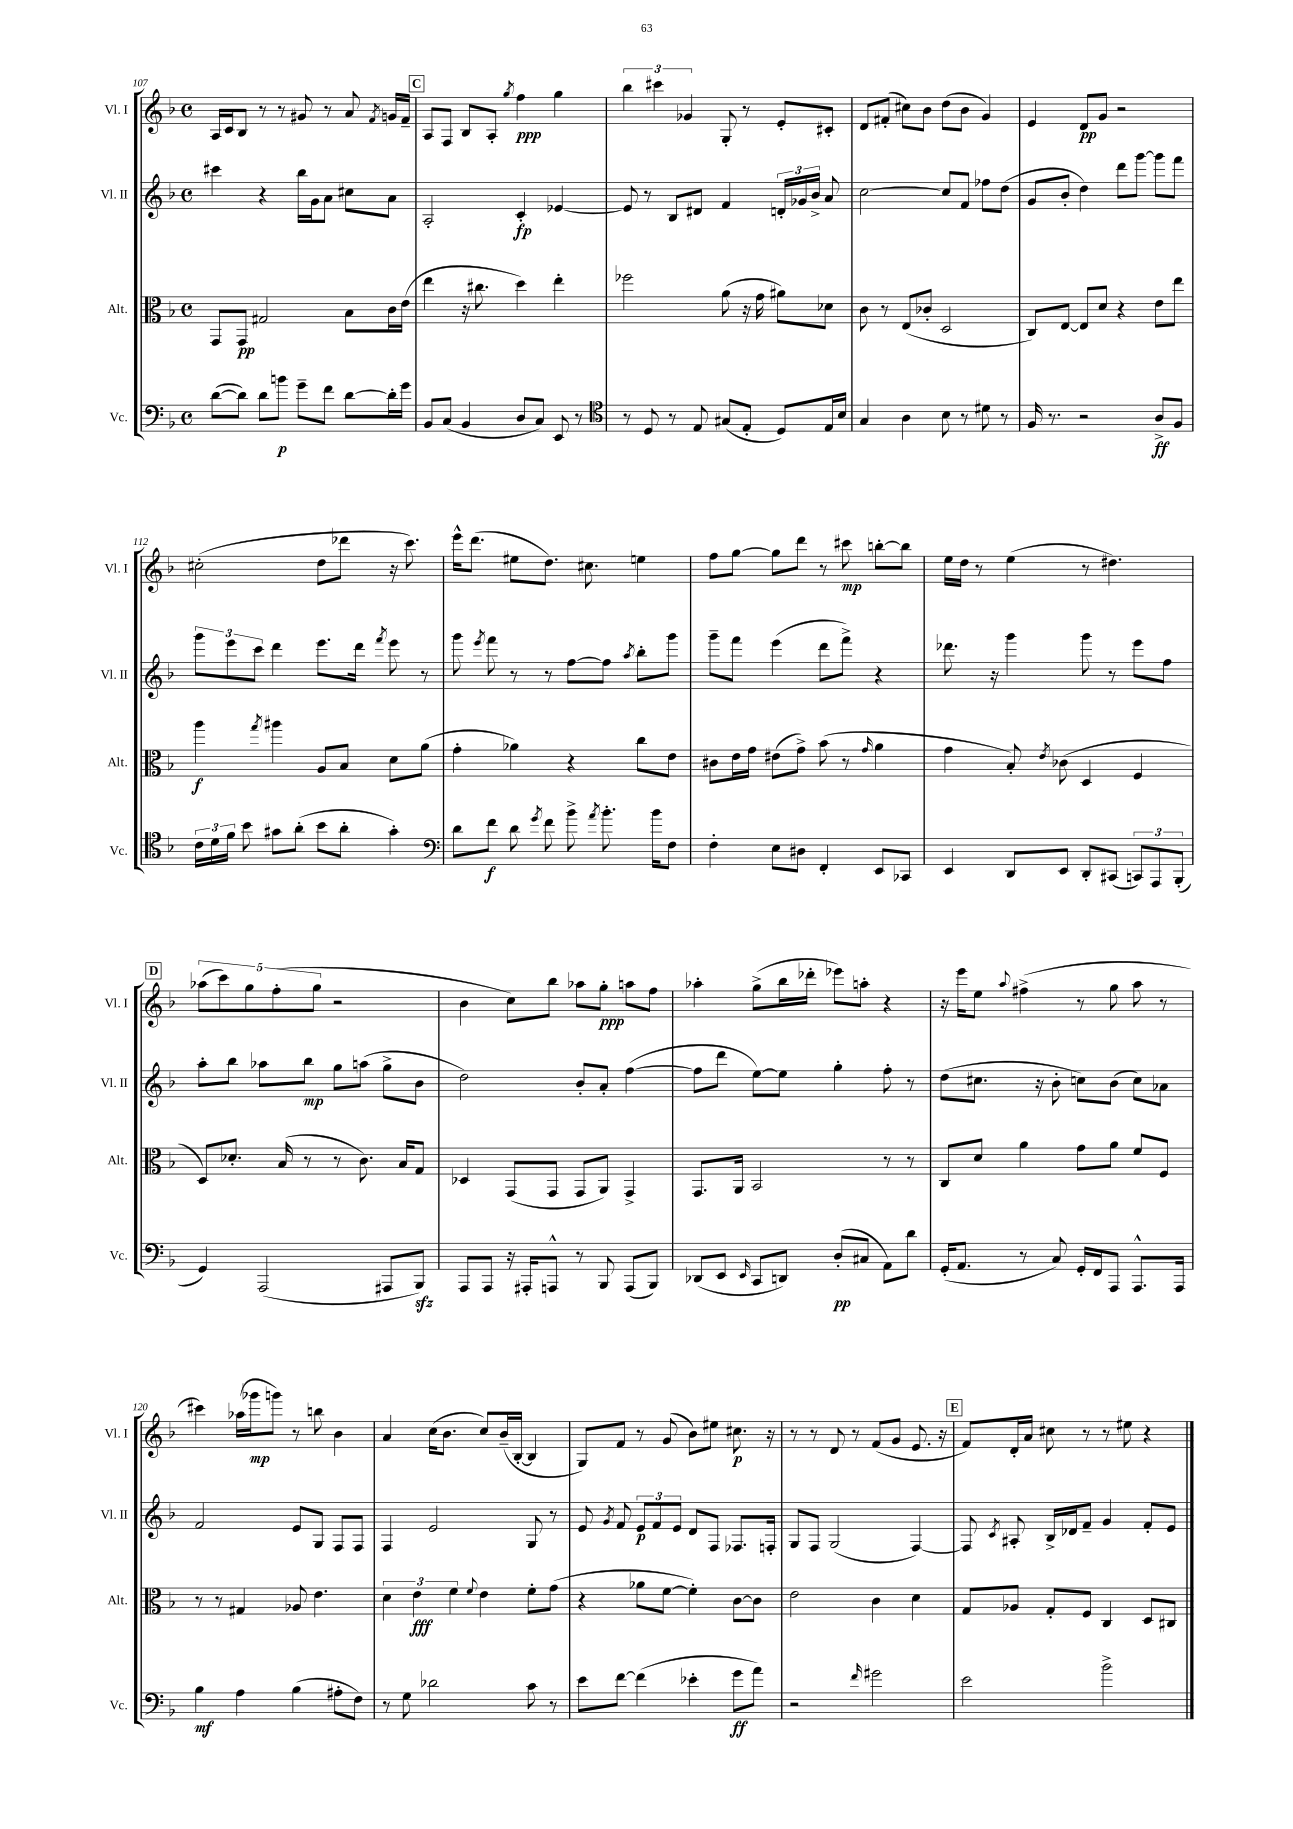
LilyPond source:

<<
\new StaffGroup <<
\new Staff = "s0" \with { instrumentName = "Vl. I" shortInstrumentName = "Vl. I" } {
    \clef treble \key f \major \defaultTimeSignature \time 4/4
    \autoBeamOff a16[ c'16 bes8] r8 r8 gis'8 r8 a'8 \acciaccatura { f'8 } g'16[ f'16]-- |
    \mark \markup { \box "C" } a8[ f8] bes8[ a8]-. \acciaccatura { g''8 } f''4\ppp g''4 |
    \tuplet 3/2 { bes''4 cis'''4 ges'4 } g8-. r8 e'8[-. cis'8]-. |
    d'8[ fis'8]-.( cis''8[) bes'8] d''8[( bes'8] g'4) |
    e'4 d'8[\pp g'8] r2 |
    cis''2-.( d''8[ des'''8] r16 c'''8.) |
    e'''16[-^ d'''8.]( eis''8[ d''8.]) cis''8. e''4 |
    f''8[ g''8]~ g''8[ d'''8] r8 cis'''8\mp b''8[~-. b''8] |
    e''16[ d''16] r8 e''4( r8 dis''4.) |
    \mark \markup { \box "D" } \tuplet 5/4 { aes''8[( c'''8) g''8 f''8-.( g''8] } r2 |
    bes'4 c''8[) bes''8] aes''8[ g''8]-.\ppp a''8[ f''8] |
    aes''4-. g''8[->( bes''16 des'''16]-. ees'''8[) a''8]-. r4 |
    r16 e'''16[ e''8] \appoggiatura { a''8 } fis''4->( r8 g''8 a''8 r8 |
    cis'''4) aes''16[( ges'''16\mp g'''8]) r8 b''8 bes'4 |
    a'4 c''16[( bes'8.] c''8[) bes'16--( bes16]~-. bes4 |
    g8[) f'8] r8 g'8( bes'8[) eis''8] cis''8.\p r16 |
    r8 r8 d'8 r8 f'8[( g'8] e'8. r16 |
    \mark \markup { \box "E" } f'8[) d'16-. a'16] cis''8 r8 r8 eis''8 r4 \bar "|." |
}
\new Staff = "s1" \with { instrumentName = "Vl. II" shortInstrumentName = "Vl. II" } {
    \clef treble \key f \major \defaultTimeSignature \time 4/4
    \autoBeamOff cis'''4 r4 bes''16[ g'16 a'8] cis''8[ a'8] |
    \mark \markup { \box "C" } a2-. c'4-.\fp ees'4~ |
    ees'8 r8 bes8[ dis'8] f'4 \tuplet 3/2 { d'16[-. ges'16 bes'16]-> } a'8 |
    c''2~ c''8[ f'8] fes''8[ d''8]( |
    g'8[ bes'8]-. d''4) d'''8[ g'''8]~ g'''8[ f'''8] |
    \tuplet 3/2 { g'''8[ e'''8 c'''8] } d'''4 e'''8.[ d'''16] \acciaccatura { f'''8 } e'''8 r8 |
    g'''8 \acciaccatura { e'''8 } f'''8 r8 r8 f''8[~ f''8] \acciaccatura { a''8 } bes''8[-. g'''8] |
    g'''8[-- f'''8] e'''4( d'''8[ f'''8]->) r4 |
    des'''8. r16 g'''4 g'''8 r8 e'''8[ f''8] |
    \mark \markup { \box "D" } a''8[-. bes''8] aes''8[ bes''8]\mp g''8[ a''8]( g''8[-> bes'8] |
    d''2) bes'8[-. a'8]-. f''4~( |
    f''8[ d'''8] e''8[~) e''8] g''4-. f''8-. r8 |
    d''8[( cis''8.] r16 bes'8-. c''8[) bes'8]( c''8[) aes'8] |
    f'2 e'8[ g8] f8[ f8] |
    f4 e'2 g8 r8 |
    e'8 \acciaccatura { g'8 } f'8 \tuplet 3/2 { e'8[\p f'8 e'8] } d'8[ f8] fes8.[ f16]-. |
    g8[ f8] g2( f4~) |
    \mark \markup { \box "E" } f8 \acciaccatura { c'8 } ais8-. bes16[-> des'16 f'8]-- g'4 f'8[-. e'8] \bar "|." |
}
\new Staff = "s2" \with { instrumentName = "Alt." shortInstrumentName = "Alt." } {
    \clef alto \key f \major \defaultTimeSignature \time 4/4
    \autoBeamOff g,8[ g,8]\pp gis2 bes8[ c'16 e'16]( |
    \mark \markup { \box "C" } e''4 r16 cis''8. d''4) e''4-. |
    fes''2 a'8( r16 g'16 ais'8[) des'8] |
    c'8 r8 e8[( ces'8]-. d2 |
    c8[) e8]~ e8[ d'8] r4 e'8[ e''8] |
    a''4\f \acciaccatura { g''8 } ais''4 a8[ bes8] d'8[ a'8]( |
    g'4-. aes'4) r4 c''8[ e'8] |
    cis'8[ e'16 g'16] eis'8[( g'8]->) bes'8( r8 \grace { g'16 } a'4 |
    g'4 bes8-.) \acciaccatura { e'8 } ces'8( d4 f4 |
    \mark \markup { \box "D" } d8[) des'8.]-. bes16( r8 r8 c'8.) bes16[ g8] |
    des4 g,8[( g,8] g,8[ a,8]) g,4-> |
    g,8.[ a,16] bes,2 r8 r8 |
    c8[ d'8] a'4 g'8[ a'8] f'8[ f8] |
    r8 r8 gis4 aes8 e'4. |
    \tuplet 3/2 { d'4 e'4\fff f'4 } \appoggiatura { f'8 } e'4 f'8[-. g'8]( |
    r4 aes'8[ f'8]~ f'4-.) c'8[~ c'8] |
    e'2 c'4 d'4 |
    \mark \markup { \box "E" } g8[ aes8] g8[-. f8] c4 d8[ cis8] \bar "|." |
}
\new Staff = "s3" \with { instrumentName = "Vc." shortInstrumentName = "Vc." } {
    \clef bass \key f \major \defaultTimeSignature \time 4/4
    \autoBeamOff d'8[~( d'8]) d'8[ b'8]\p g'8[-- f'8] d'8[~ d'16-. g'16] |
    \mark \markup { \box "C" } bes,8[ c8]( bes,4 d8[ c8]) e,8 r8 |
    \clef tenor r8 d8 r8 e8 gis8[( e8]-. d8[) e16 bes16] |
    g4 a4 bes8 r8 dis'8 r8 |
    f16 r8. r2 a8[->\ff f8] |
    \tuplet 3/2 { c'16[ d'16 f'16] } bes'8 gis'8[ a'8]-.( bes'8[ a'8]-. gis'4-.) |
    \clef bass d'8[ f'8]\f d'8 \acciaccatura { g'8 } f'8 bes'8-> \acciaccatura { a'8 } bes'8.-. bes'16[ f8] |
    f4-. e8[ dis8] f,4-. e,8[ ces,8] |
    e,4 d,8[ e,8] d,8[-. cis,8]( \tuplet 3/2 { c,8[) a,,8 bes,,8]-.( } |
    \mark \markup { \box "D" } g,4) a,,2( ais,,8[ bes,,8]\sfz) |
    a,,8[ a,,8] r16 ais,,16[-. a,,8]-^ r8 bes,,8 a,,8[( bes,,8]) |
    des,8[( e,8] \grace { e,16 } c,8[ d,8]) d8[-.\pp( cis8] a,8[) d'8] |
    g,16[-.( a,8.] r8 c8) g,16[-. f,16 a,,8] a,,8.[-^ a,,16] |
    bes4\mf a4 bes4( ais8[-. f8]) |
    r8 g8 des'2 c'8 r8 |
    e'8[ f'8]~ f'4( ees'4-. g'8[\ff a'8]) |
    r2 \grace { f'16 } gis'2 |
    \mark \markup { \box "E" } e'2 bes'2-> \bar "|." |
}
>>
>>
\layout { \context { \Score currentBarNumber = #107 } }
